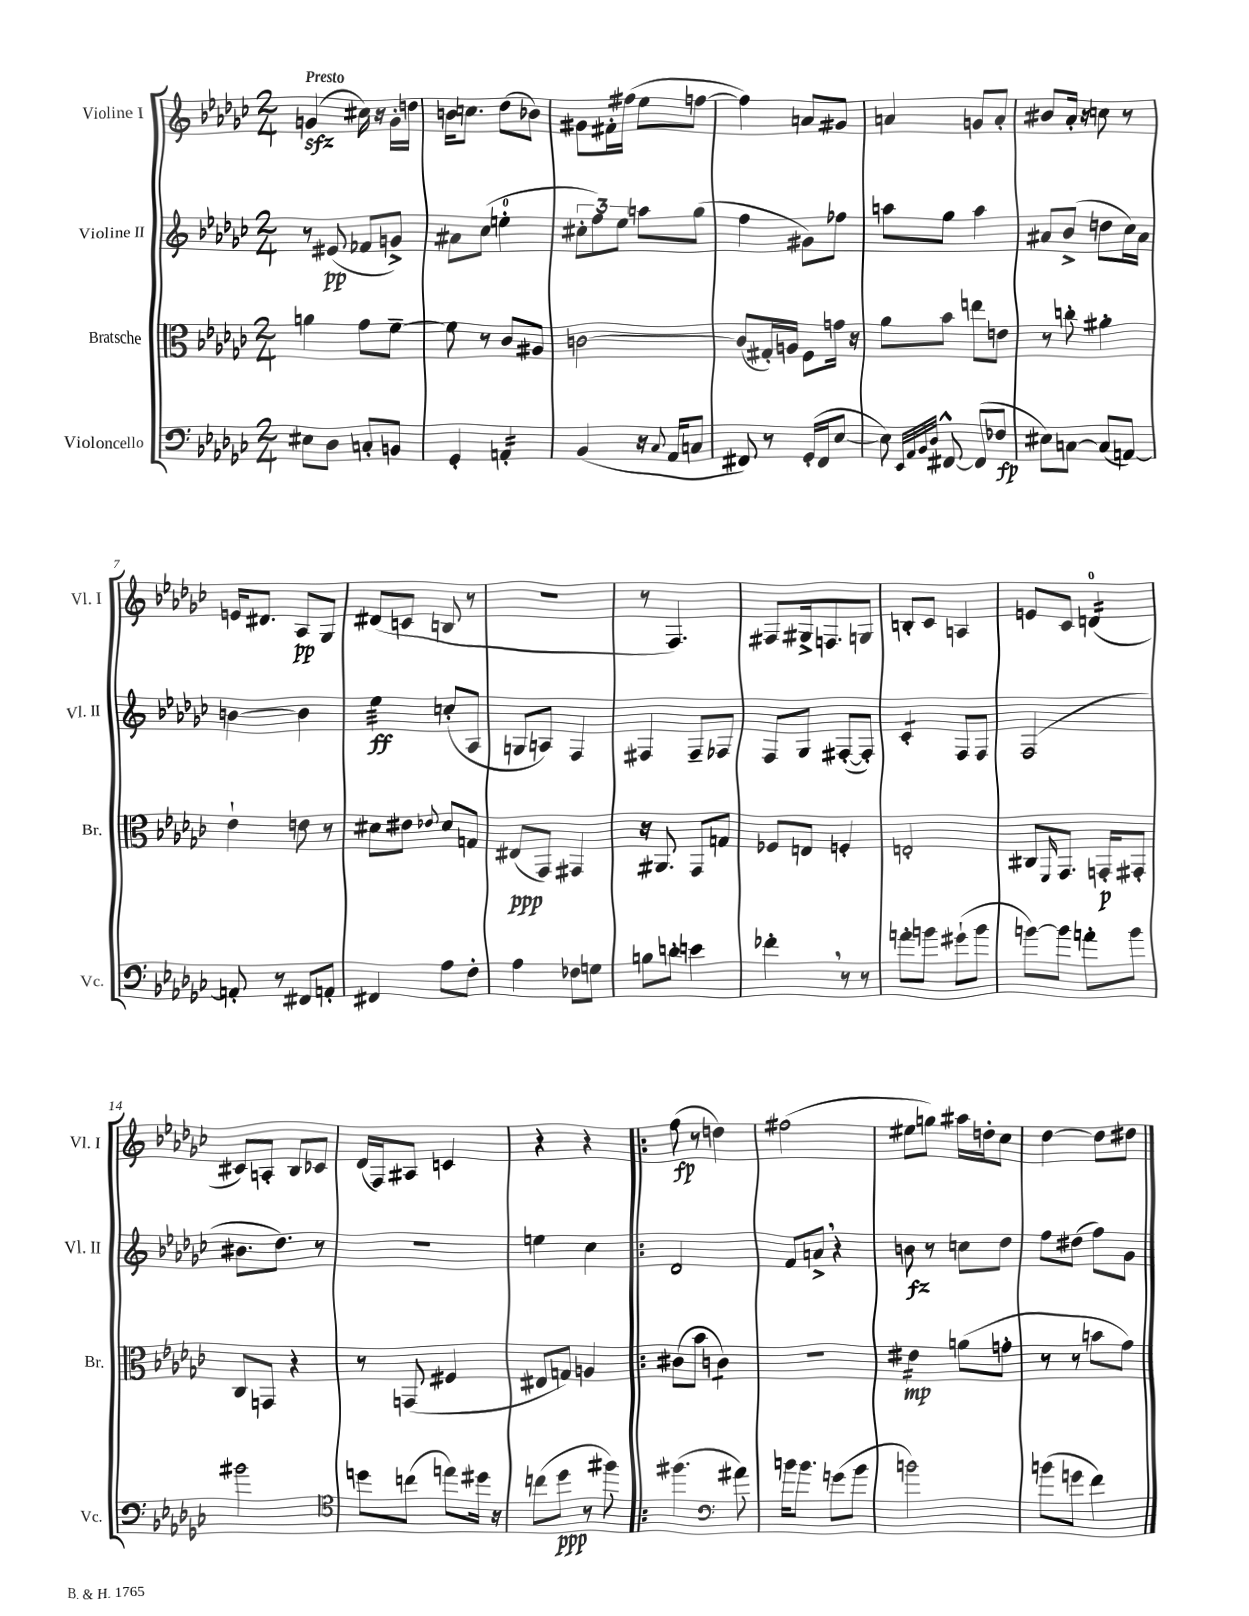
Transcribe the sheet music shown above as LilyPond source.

<<
\new StaffGroup <<
\new Staff = "s0" \with { instrumentName = "Violine I" shortInstrumentName = "Vl. I" } {
    \clef treble \key ges \major \numericTimeSignature \time 2/4 \tempo "Presto"
    g'4\sfz( cis''16) r16 g'16-. d''16 |
    b'16 c''8. des''8( bes'8) |
    gis'8 fis'16-. fis''16( ees''8 f''8~ |
    f''4) a'8 gis'8 |
    a'4 g'8 a'8-. |
    bis'8 aes'16-. r16 c''8 r8 |
    e'16 dis'8. aes8\pp ges8 |
    dis'8( c'8 b8 r8 |
    R2 |
    r8 f4.) |
    fis8 gis16-> f8. g8 |
    b8-. ces'8 a4 |
    e'8 ces'8 d'4:16-0( |
    cis'8) a8-. bes8 ces'8 |
    des'16( f16) ais8 c'4 |
    r4 r4 |
    \bar ".|:" f''8\fp( r8 d''4) |
    fis''2( |
    eis''8 g''8) ais''16 d''16-. ces''8 |
    des''4~ des''8 dis''8 \bar "|." |
}
\new Staff = "s1" \with { instrumentName = "Violine II" shortInstrumentName = "Vl. II" } {
    \clef treble \key ges \major \numericTimeSignature \time 2/4
    r8 eis'8\pp( fes'8 g'8->) |
    ais'8 ces''8( e''4-0-. |
    \tuplet 3/2 { cis''8-. f''8) ees''8 } a''8 ges''8( |
    f''4 gis'8) fes''8 |
    a''8 ges''8 a''4 |
    ais'8 bes'8->( d''8 ces''16) ais'16 |
    b'4~ b'4 |
    ees''4:32\ff c''8-.( aes8 |
    g8 a8) f4 |
    fis4 fis8-- fes8 |
    f8 ges8 fis8~-.( fis8-.) |
    ces'4:8-. f8 f8 |
    f2( |
    bis'8. des''8.) r8 |
    r2 |
    e''4 ces''4 |
    \bar ".|:" des'2 |
    f'8 a'8-> \breathe r4 |
    b'8\fz r8 c''8 des''8 |
    f''8 dis''8( f''8) ges'8 \bar "|." |
}
\new Staff = "s2" \with { instrumentName = "Bratsche" shortInstrumentName = "Br." } {
    \clef alto \key ges \major \numericTimeSignature \time 2/4
    a'4 ges'8 f'8~-- |
    f'8 r8 ces'8 ais8 |
    c'2~ |
    c'8( gis16-.) a16 f8 g'16 r16 |
    aes'8 bes'8 e''8 e'8 |
    r8 c''8-. ais'4-. |
    ees'4-! e'8 r8 |
    dis'8 eis'8 \appoggiatura { ees'8 } dis'8 g8 |
    eis8\ppp( ges,8) gis,4 |
    r16 ais,8. ges,8 g8 |
    fes8 e8 f4-. |
    e2-. |
    cis8 \grace { f,16 } ges,8. g,16-.\p gis,8-. |
    ces8 g,8 r4 |
    r8 g,8( fis4 |
    eis8 g8) a4 |
    \bar ".|:" cis'8( bes'8 c'4:8) |
    r2 |
    eis'4:16\mp a'8( g'8-. |
    r8 r8 b'8 ges'8) \bar "|." |
}
\new Staff = "s3" \with { instrumentName = "Violoncello" shortInstrumentName = "Vc." } {
    \clef bass \key ges \major \numericTimeSignature \time 2/4
    eis8 des8 c8-. b,8 |
    ges,4-. a,4:16-. |
    bes,4( r16 \appoggiatura { ces8 } aes,16 c8 |
    fis,8) r8 ges,16-.( fis,16 ees8~ |
    ees8) \grace { ees,32 aes,32 bes,32 des32 } fis,8~-^ fis,8( fes8\fp |
    eis8) c8~ c8( a,8~) |
    a,8-. r8 fis,8 a,8-. |
    fis,4 aes8 f8-. |
    aes4 fes8 g8 |
    b8 d'8-. e'4 |
    fes'4-. \breathe r8 r8 |
    a'8-. b'8 gis'8-!( b'8 |
    b'8~) b'8 a'8-. b'8 |
    bis'2 |
    \clef tenor d''8 c''8( e''8) dis''16 r16 |
    c''8( des''8\ppp r8 fis''8) |
    \bar ".|:" fis''4.( \clef bass ais'8) |
    b'16 b'8. g'8( b'8 |
    b'2) |
    b'8( g'8 f'4) \bar "|." |
}
>>
>>
